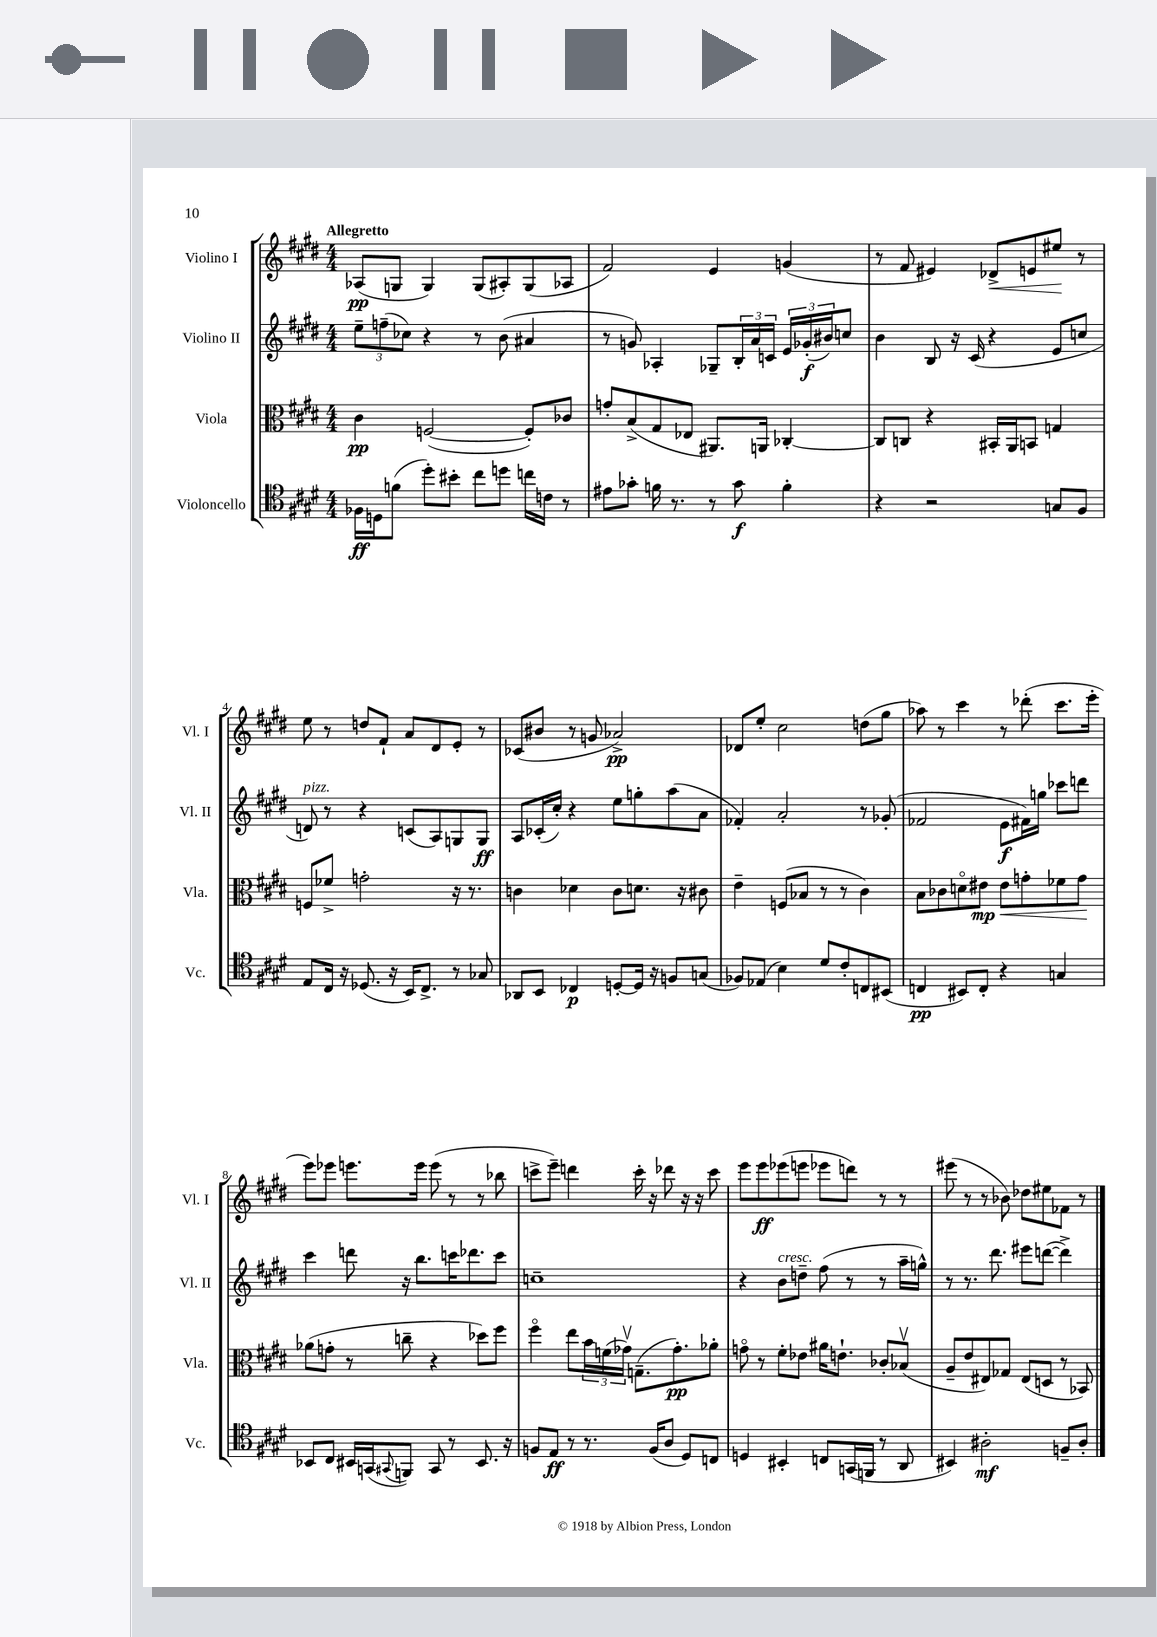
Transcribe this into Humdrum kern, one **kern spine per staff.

**kern	**kern	**kern	**kern
*staff4	*staff3	*staff2	*staff1
*clefC4	*clefC3	*clefG2	*clefG2
*k[f#c#g#d#]	*k[f#c#g#d#]	*k[f#c#g#d#]	*k[f#c#g#d#]
*M4/4	*M4/4	*M4/4	*M4/4
16F-	4c#	12ee~	(8A-
16D	.	.	.
.	.	(12ff~	.
(8f	.	.	8G
.	.	12cc-)	.
8dd#')	([2F	4r	4G)
8b#'	.	.	.
8cc#	.	8r	(8G
8dd	.	(8b	8A#')
16cc	8F'])	4a#	(8G
16c	.	.	.
8r	8c-	.	8A-
=	=	=	=
8e#	8g'	8r	2f#)
8g-'	(8B^	8g)	.
16f	8G#	4A-'	.
8.r	.	.	.
.	8E-	.	.
8r	8.AA#)	8G-~	4e
8g-	.	24B'	.
.	.	24a	.
.	16AA	.	.
.	.	24c	.
4f'	[4C-'	24e	(4g
.	.	(24g-'	.
.	.	24b#)	.
.	.	8cc	.
=	=	=	=
4r	8C-]	4b	8r
.	8C	.	8f#
2r	4r	8B	4e#)
.	.	16r	.
.	.	(16c#	.
.	16BB#'	4r	8d-^
.	16AA	.	.
.	8BB	.	8e
8G	4G	8e	8ee#
8F#	.	8cc	8r
=	=	=	=
8E	8F	8d)	8ee
16C#	8f-^	8r	8r
16r	.	.	.
(8.D-	2g'	4r	8dd
.	.	.	8f#`
16r	.	.	.
16BB)	.	(8c	8a
8.C#^	.	.	.
.	.	8A)	8d#
8r	16r	8G	8e'
.	8.r	.	.
8G-	.	8G	8r
=	=	=	=
8AA-	4c	8A	(8c-
8BB	.	(16c-'	8b#
.	.	16cc#')	.
4C-	4d-	4r	8r
.	.	.	8g
[8D'	8c	8ee	2a-^)
16D]	8.d	8gg'	.
16r	.	.	.
8F	.	(8aa	.
.	16r	.	.
(8G	8c#	8a	.
=	=	=	=
8F-)	4e~	4f-')	8d-
(8E-	.	.	8ee'
4B)	(8F	2a'	2cc#
.	8B-	.	.
8d#	8r	.	.
8c#'	8r	.	.
8C	4c#)	8r	(8dd
(8BB#	.	(8g-'	8gg#
=	=	=	=
4C	8B	2f-	8aa-)
.	8c-	.	8r
8BB#)	8do	.	4ccc#
8C'	8e#	.	.
4r	8e#	8e	8r
.	8g'	16f#)	(8ddd-'
.	.	16gg	.
4G	8f-	8ccc-	8.ccc#
.	8g	8ddd	.
.	.	.	16eee'
=	=	=	=
8BB-	(8a-	4ccc#	8eee)
8C#	8g'	.	8eee-
16BB#	8r	8ddd	8.eee
(16GG	.	.	.
8qqGG#	.	.	.
8FF)	8cc~	16r	.
.	.	8.bb	16eee
8GG#	4r	.	(8eee
8r	.	16ccc	8r
.	.	8.ddd-	.
8.BB#	8dd-)	.	8r
.	8ff#	8ccc	8bb-
16r	.	.	.
=	=	=	=
8F	4ff#o	1cc~	8ccc^
8E	.	.	8eee~)
8r	8ee	.	4ddd
8.r	24b	.	.
.	(24f	.	.
.	24g-v)	.	.
.	(8.G~	.	16ccc'
(16F	.	.	16r
8A	.	.	8ddd-
.	8.g-')	.	.
8D#)	.	.	16r
.	.	.	16r
8C	8a-'	.	8ccc
=	=	=	=
4D	8go	4r	8eee
.	8r	.	8eee
4BB#'	8f#'	8b	(8eee-
.	8e-	8dd~	8eee
8C	16a#	(8ff#	8eee-
.	8.e`	.	.
(16GG	.	8r	8ddd)
16FF	.	.	.
8r	8c-'	8r	8r
8AA	(8B-v	16aa~	8r
.	.	16gg^^)	.
=	=	=	=
4BB#)	8A~	8r	(8eee#
.	8e	8.r	8r
2A#'	8E#)	.	8r
.	.	8.ddd#	.
.	8G-	.	8b-)
.	(8E#	8eee#	8dd-
.	8D	([8ddd	8ee#
8F~	8r	4ddd^])	8f-
8A#'	8BB-)	.	8r
==	==	==	==
*-	*-	*-	*-
